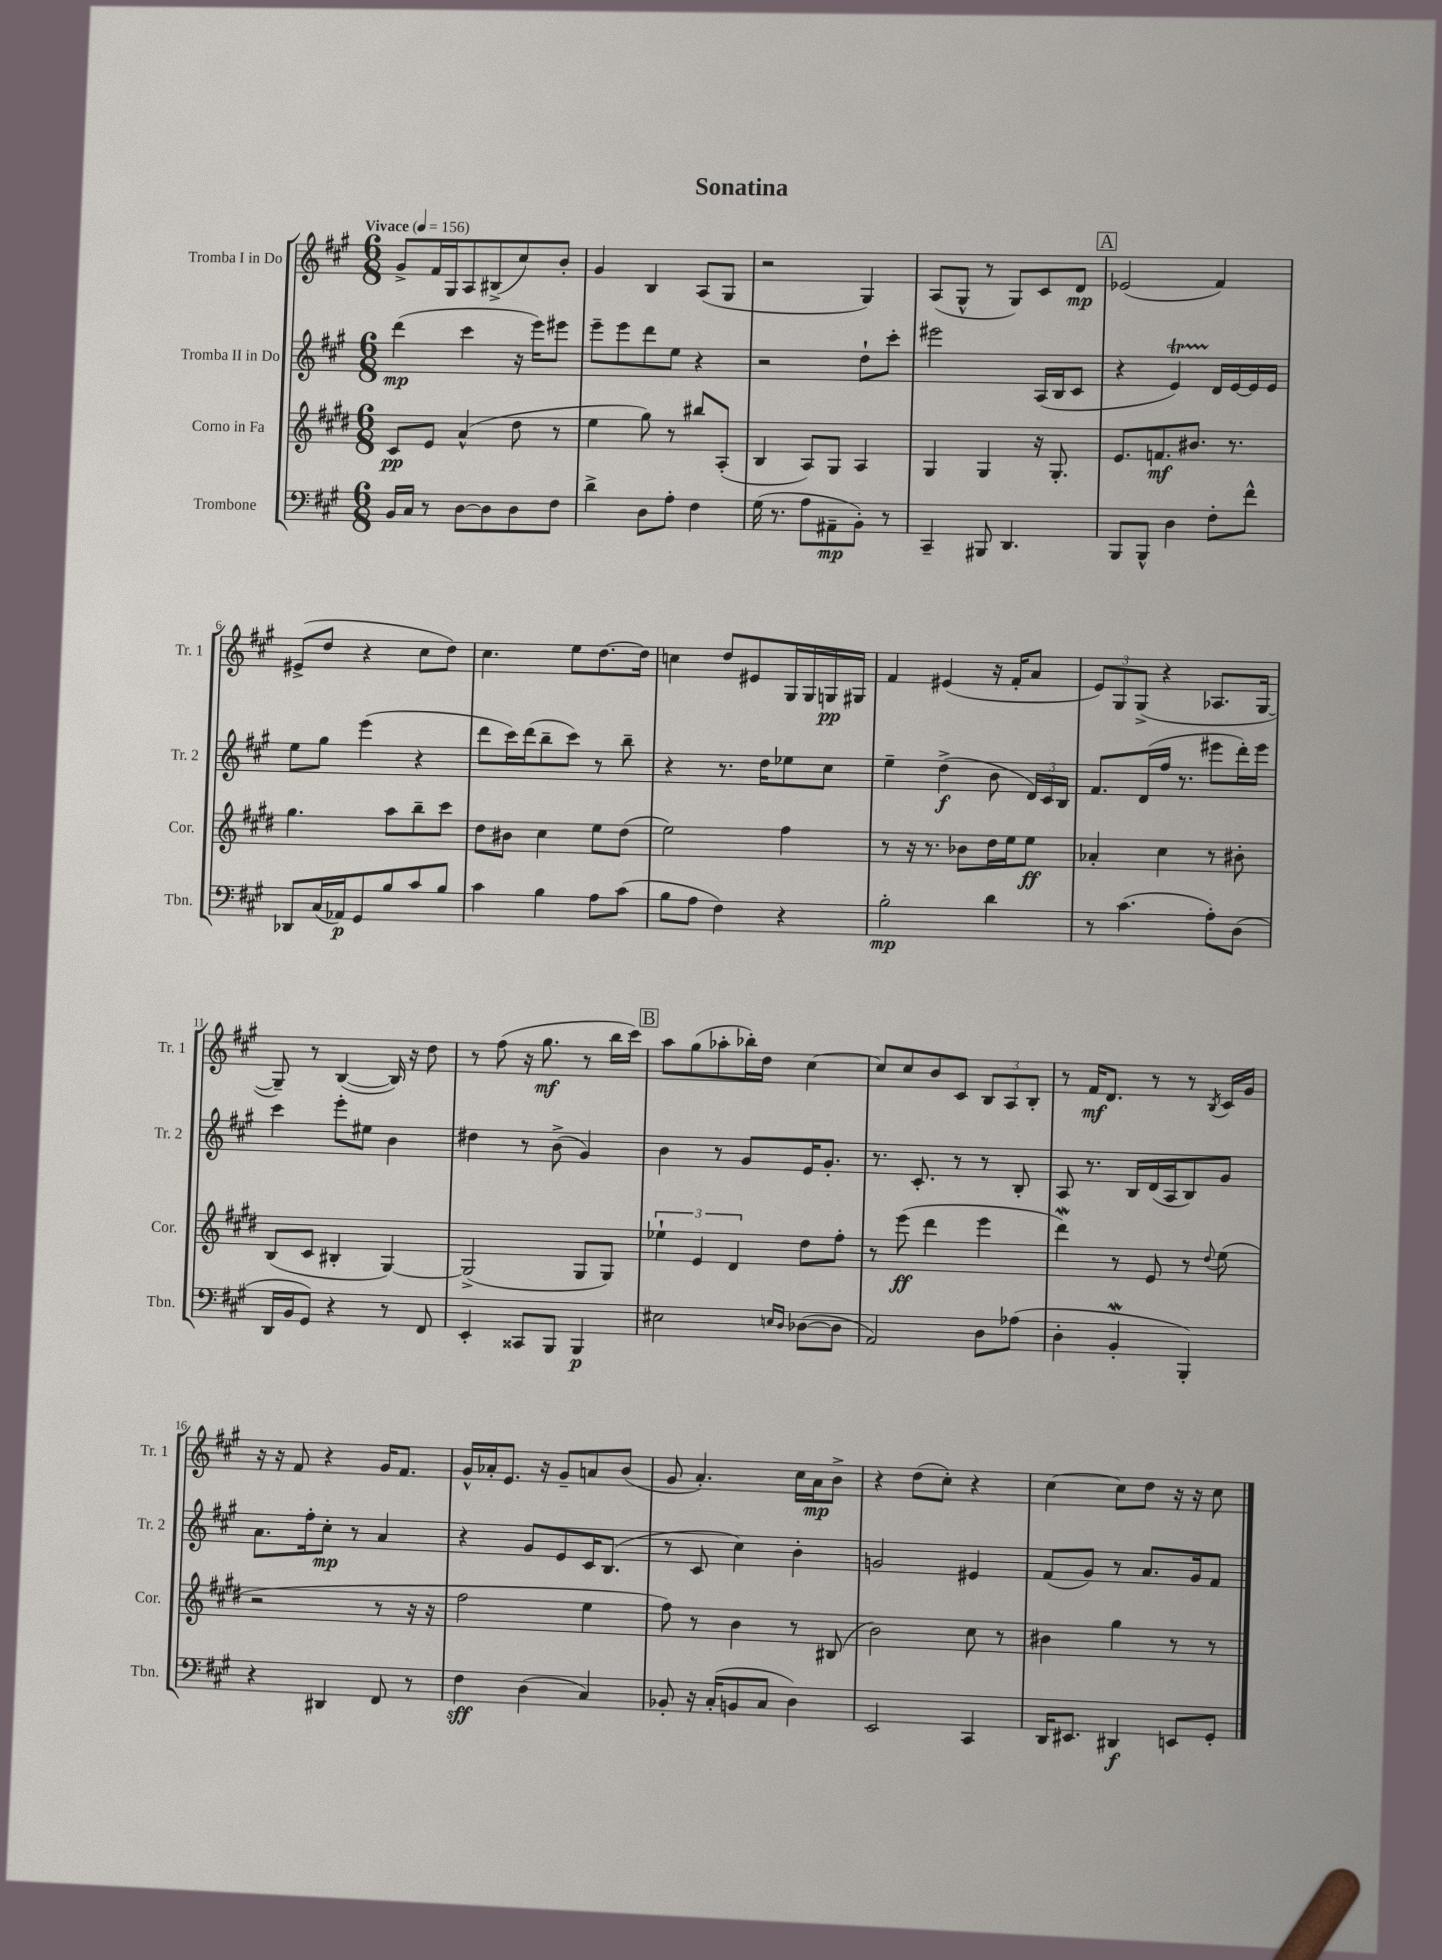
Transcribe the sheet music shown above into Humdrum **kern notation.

**kern	**dynam	**kern	**dynam	**kern	**dynam	**kern	**dynam
*part4	*part4	*part3	*part3	*part2	*part2	*part1	*part1
*staff4	*staff4	*staff3	*staff3	*staff2	*staff2	*staff1	*staff1
*I"Trombone	*	*I"Corno in Fa	*	*I"Tromba II in Do	*	*I"Tromba I in Do	*
*I'Tbn.	*	*I'Cor.	*	*I'Tr. 2	*	*I'Tr. 1	*
*clefF4	*	*clefG2	*	*clefG2	*	*clefG2	*
*k[f#c#g#]	*	*k[f#c#g#d#]	*	*k[f#c#g#]	*	*k[f#c#g#]	*
*M6/8	*	*M6/8	*	*M6/8	*	*M6/8	*
*MM156	*	*MM156	*	*MM156	*	*MM156	*
=1	=1	=1	=1	=1	=1	=1	=1
!	!	!	!	!	!	!LO:TX:a:B:t=Vivace	!
16BB/LL	.	8c#/L	pp	(4ddd\	mp	8g#^/L	.
16C#/JJ	.	.	.	.	.	.	.
8r	.	8e/J	.	.	.	16f#/L	.
.	.	.	.	.	.	16G#/J	.
[8D\L	.	(4a^^/	.	4ccc#\	.	8A/	.
8D\]	.	.	.	.	.	(8B#X^/	.
8D\	.	8dd#\	.	16r	.	8cc#/)	.
.	.	.	.	16eee\KL)	.	.	.
8F#\J	.	8r	.	8eee#X\J	.	8b'/J	.
=2	=2	=2	=2	=2	=2	=2	=2
4d^\	.	4ee\	.	8eee~\L	.	4g#/	.
.	.	.	.	8eee\	.	.	.
8D\L	.	8gg#\)	.	8ddd\	.	4B/	.
8A'\J	.	8r	.	8ee\J	.	.	.
4F#\	.	8bb#X/L	.	4r	.	(8A/L	.
.	.	(8A'/J	.	.	.	8G#/J	.
=3	=3	=3	=3	=3	=3	=3	=3
(16G#\	.	4B/	.	2r	.	2r	.
8.r	.	.	.	.	.	.	.
8A\L	.	8A/L)	.	.	.	.	.
8AA#X~\	mp	8G#/J	.	.	.	.	.
8BB'\J)	.	4A/	.	8dd`\L	.	4G#/)	.
8r	.	.	.	8ccc#'\J	.	.	.
=4	=4	=4	=4	=4	=4	=4	=4
4CC#~/	.	4G#/	.	2eee#X\	.	(8A/L	.
.	.	.	.	.	.	8G#^^/J	.
8BBB#X/	.	4G#/	.	.	.	8r	.
4.DD/	.	.	.	.	.	8G#/L)	.
.	.	16r	.	(16A/LL	.	8c#/	.
.	.	8.G#'/	.	16B/J	.	.	.
.	.	.	.	8c#/J	.	8d/J	mp
!!LO:REH:place=s1:t=A
=5	=5	=5	=5	=5	=5	=5	=5
8BBB/L	.	8.e/L	.	4r	.	(2e-X/	.
8BBB^^/J	.	.	.	.	.	.	.
.	.	8.fn/	mf	.	.	.	.
4D\	.	.	.	4eT/)	.	.	.
.	.	8.b#X/J	.	.	.	.	.
8F#'\L	.	.	.	16d/LL	.	4f#/)	.
.	.	8.r	.	[16e/	.	.	.
8f#^^\J	.	.	.	16e/]	.	.	.
.	.	.	.	16e/JJ	.	.	.
!!LO:LB:g=z
=6	=6	=6	=6	=6	=6	=6	=6
8DD-X/L	.	4.gg#\	.	8ee\L	.	(8e#X^/L	.
(16C#/L	.	.	.	8gg#\J	.	8dd/J	.
16AA-X/J)	p	.	.	.	.	.	.
8GG#/	.	.	.	(4eee\	.	4r	.
8B/	.	8aa\L	.	.	.	.	.
8c#/	.	8bb~\	.	4r	.	8cc#\L	.
8B/J	.	8ccc#\J	.	.	.	8dd\J)	.
=7	=7	=7	=7	=7	=7	=7	=7
4c#\	.	8dd#\L	.	8ddd\L	.	4.cc#\	.
.	.	8b#X\J	.	16ccc#\L)	.	.	.
.	.	.	.	(16ddd\J	.	.	.
4B\	.	4cc#\	.	8bb~\	.	.	.
.	.	.	.	8ccc#\J)	.	8ee\L	.
8A\L	.	8ee\L	.	8r	.	[8.dd\	.
(8c#\J	.	(8dd#\J	.	8bb~\	.	.	.
.	.	.	.	.	.	16dd\Jk]	.
=8	=8	=8	=8	=8	=8	=8	=8
8B\L	.	2ee\)	.	4r	.	4ccn\	.
8A\J	.	.	.	.	.	.	.
4F#\)	.	.	.	8.r	.	8dd/L	.
.	.	.	.	.	.	8e#X/	.
.	.	.	.	16dd\KL	.	.	.
4r	.	4ff#\	.	8ee-X\	.	16G#/L	.
.	.	.	.	.	.	16G#/	.
.	.	.	.	8cc#\J	.	16Gn/	pp
.	.	.	.	.	.	16G#X/JJ	.
=9	=9	=9	=9	=9	=9	=9	=9
2B'\	mp	8r	.	4ee~\	.	4f#/	.
.	.	16r	.	.	.	.	.
.	.	8.r	.	.	.	.	.
.	.	.	.	(4dd^\	f	(4e#X/	.
.	.	8b-X\L	.	.	.	.	.
4d\	.	16dd#\L	.	8b\	.	16r	.
.	.	16ee\J	.	.	.	16f#'/KL	.
.	.	8ee\J	ff	24d/LL)	.	8a/J	.
.	.	.	.	24c#/	.	.	.
.	.	.	.	24B/JJ	.	.	.
=10	=10	=10	=10	=10	=10	=10	=10
8r	.	4a-X'/	.	8.f#/L	.	12e/L)	.
.	.	.	.	.	.	12G#/	.
(4.c#\	.	.	.	.	.	.	.
.	.	.	.	.	.	(12G#^/J	.
.	.	.	.	(16d/L	.	.	.
.	.	4cc#\	.	16ff#/JJ	.	4r	.
.	.	.	.	8.r	.	.	.
8A'\L)	.	8r	.	8eee#X\L	.	8.A-X/L	.
(8D\J	.	8b#X'\	.	16ddd'\L)	.	.	.
.	.	.	.	16eee#\JJ	.	[16G#/Jk	.
!!LO:LB:g=z
=11	=11	=11	=11	=11	=11	=11	=11
16DD/LL	.	(8B/L	.	4ccc#\	.	8G#~/])	.
16BB/J	.	.	.	.	.	.	.
8GG#/J)	.	8c#/J	.	.	.	8r	.
4r	.	4B#X'/	.	8eee'\L	.	([4B/	.
.	.	.	.	8ee#X\J	.	.	.
8r	.	[4G#/)	.	4b\	.	16B/])	.
.	.	.	.	.	.	16r	.
8FF#/	.	.	.	.	.	8dd\	.
=12	=12	=12	=12	=12	=12	=12	=12
4EE'/	.	(2G#^/]	.	4dd#X\	.	8r	.
.	.	.	.	.	.	(8ff#\	.
8CC##X/L	.	.	.	8r	.	16r	.
.	.	.	.	.	.	8.gg#\	mf
8BBB/J	.	.	.	(8b^\	.	.	.
4BBB/	p	8G#/L	.	4g#/)	.	8r	.
.	.	8G#/J)	.	.	.	16bb\LL	.
.	.	.	.	.	.	16ccc#\JJ)	.
!!LO:REH:place=s1:t=B
=13	=13	=13	=13	=13	=13	=13	=13
2E#X\	.	6ee-X`\	.	4b\	.	8aa\L	.
.	.	.	.	.	.	(8gg#\	.
.	.	6e/	.	.	.	.	.
.	.	.	.	8r	.	8aa-X'\	.
.	.	6d#/	.	.	.	.	.
.	.	.	.	8g#/L	.	16bb-X'\L)	.
.	.	.	.	.	.	16dd\JJ	.
16qqEn/LL	.	.	.	.	.	.	.
16qqD/JJ	.	.	.	.	.	.	.
([8D-X\L	.	8dd#\L	.	16e/K	.	[4cc#\	.
.	.	.	.	8.g#'/J	.	.	.
8D-\J]	.	8ff#'\J	.	.	.	.	.
=14	=14	=14	=14	=14	=14	=14	=14
2AA/)	.	8r	.	8.r	.	8cc#/L]	.
.	.	(8eee\	ff	.	.	8cc#/	.
.	.	.	.	8.c#'/	.	.	.
.	.	4ddd#\	.	.	.	8b/	.
.	.	.	.	8r	.	8c#/J	.
8D\L	.	4eee\	.	8r	.	12B/L	.
.	.	.	.	.	.	12A/	.
(8A-X\J	.	.	.	8B'/	.	.	.
.	.	.	.	.	.	12B'/J	.
=15	=15	=15	=15	=15	=15	=15	=15
4D'\	.	4ddd#W\)	.	8A/	.	8r	.
.	.	.	.	8.r	.	16f#/KL	mf
.	.	.	.	.	.	8.d/J	.
4BBW'/	.	8r	.	.	.	.	.
.	.	.	.	16B/LL	.	.	.
.	.	8e/	.	(16d/	.	8r	.
.	.	.	.	16A/J	.	.	.
4BBB'/)	.	8r	.	8B/)	.	8r	.
.	.	8qqdd#/	.	.	.	8qB/	.
.	.	(8ee\	.	8g#/J	.	16c#/LL	.
.	.	.	.	.	.	16g#/JJ	.
!!LO:LB:g=z
=16	=16	=16	=16	=16	=16	=16	=16
4r	.	2r	.	8.a\L	.	16r	.
.	.	.	.	.	.	16r	.
.	.	.	.	.	.	8f#/	.
.	.	.	.	16ff#'\k	.	.	.
4DD#X/	.	.	.	8cc#'\J	mp	4r	.
.	.	.	.	8r	.	.	.
8FF#/	.	8r	.	4a/	.	16g#/KL	.
.	.	.	.	.	.	8.f#/J	.
8r	.	16r	.	.	.	.	.
.	.	16r	.	.	.	.	.
=17	=17	=17	=17	=17	=17	=17	=17
4F#\	sff	2ff#\	.	4r	.	16g#^^/LL	.
.	.	.	.	.	.	16a-X'/J	.
.	.	.	.	.	.	8.e/J	.
(4D\	.	.	.	8g#/L	.	.	.
.	.	.	.	.	.	16r	.
.	.	.	.	8e/	.	8g#~/L	.
4C#/)	.	4ee\	.	16c#/K	.	8an/	.
.	.	.	.	(8.B/J	.	.	.
.	.	.	.	.	.	(8b/J	.
=18	=18	=18	=18	=18	=18	=18	=18
8BB-X'/	.	8ff#\)	.	8r	.	8g#/	.
16r	.	8r	.	8c#/	.	4.a'/)	.
(16C#'/KL	.	.	.	.	.	.	.
8BBn/	.	4b\	.	4cc#\)	.	.	.
8C#/J	.	.	.	.	.	.	.
4D\)	.	8r	.	4b'\	.	16cc#\LL	.
.	.	.	.	.	.	16a\J	mp
.	.	(8B#X/	.	.	.	8b^\J	.
=19	=19	=19	=19	=19	=19	=19	=19
2EE/	.	2b\)	.	2gn/	.	4r	.
.	.	.	.	.	.	(8dd\L	.
.	.	.	.	.	.	8cc#'\J)	.
4CC#/	.	8cc#\	.	4e#X/	.	4r	.
.	.	8r	.	.	.	.	.
=20	=20	=20	=20	=20	=20	=20	=20
16DD/KL	.	4b#X\	.	(8f#/L	.	[4cc#\	.
8.EE#X/J	.	.	.	.	.	.	.
.	.	.	.	8g#/J)	.	.	.
4DD#X/	f	4gg#\	.	8r	.	8cc#\L]	.
.	.	.	.	8.a/L	.	8dd\J	.
8EEn/L	.	8r	.	.	.	16r	.
.	.	.	.	16g#/k	.	16r	.
8GG#'/J	.	8r	.	8f#/J	.	8cc#\	.
==	==	==	==	==	==	==	==
*-	*-	*-	*-	*-	*-	*-	*-
